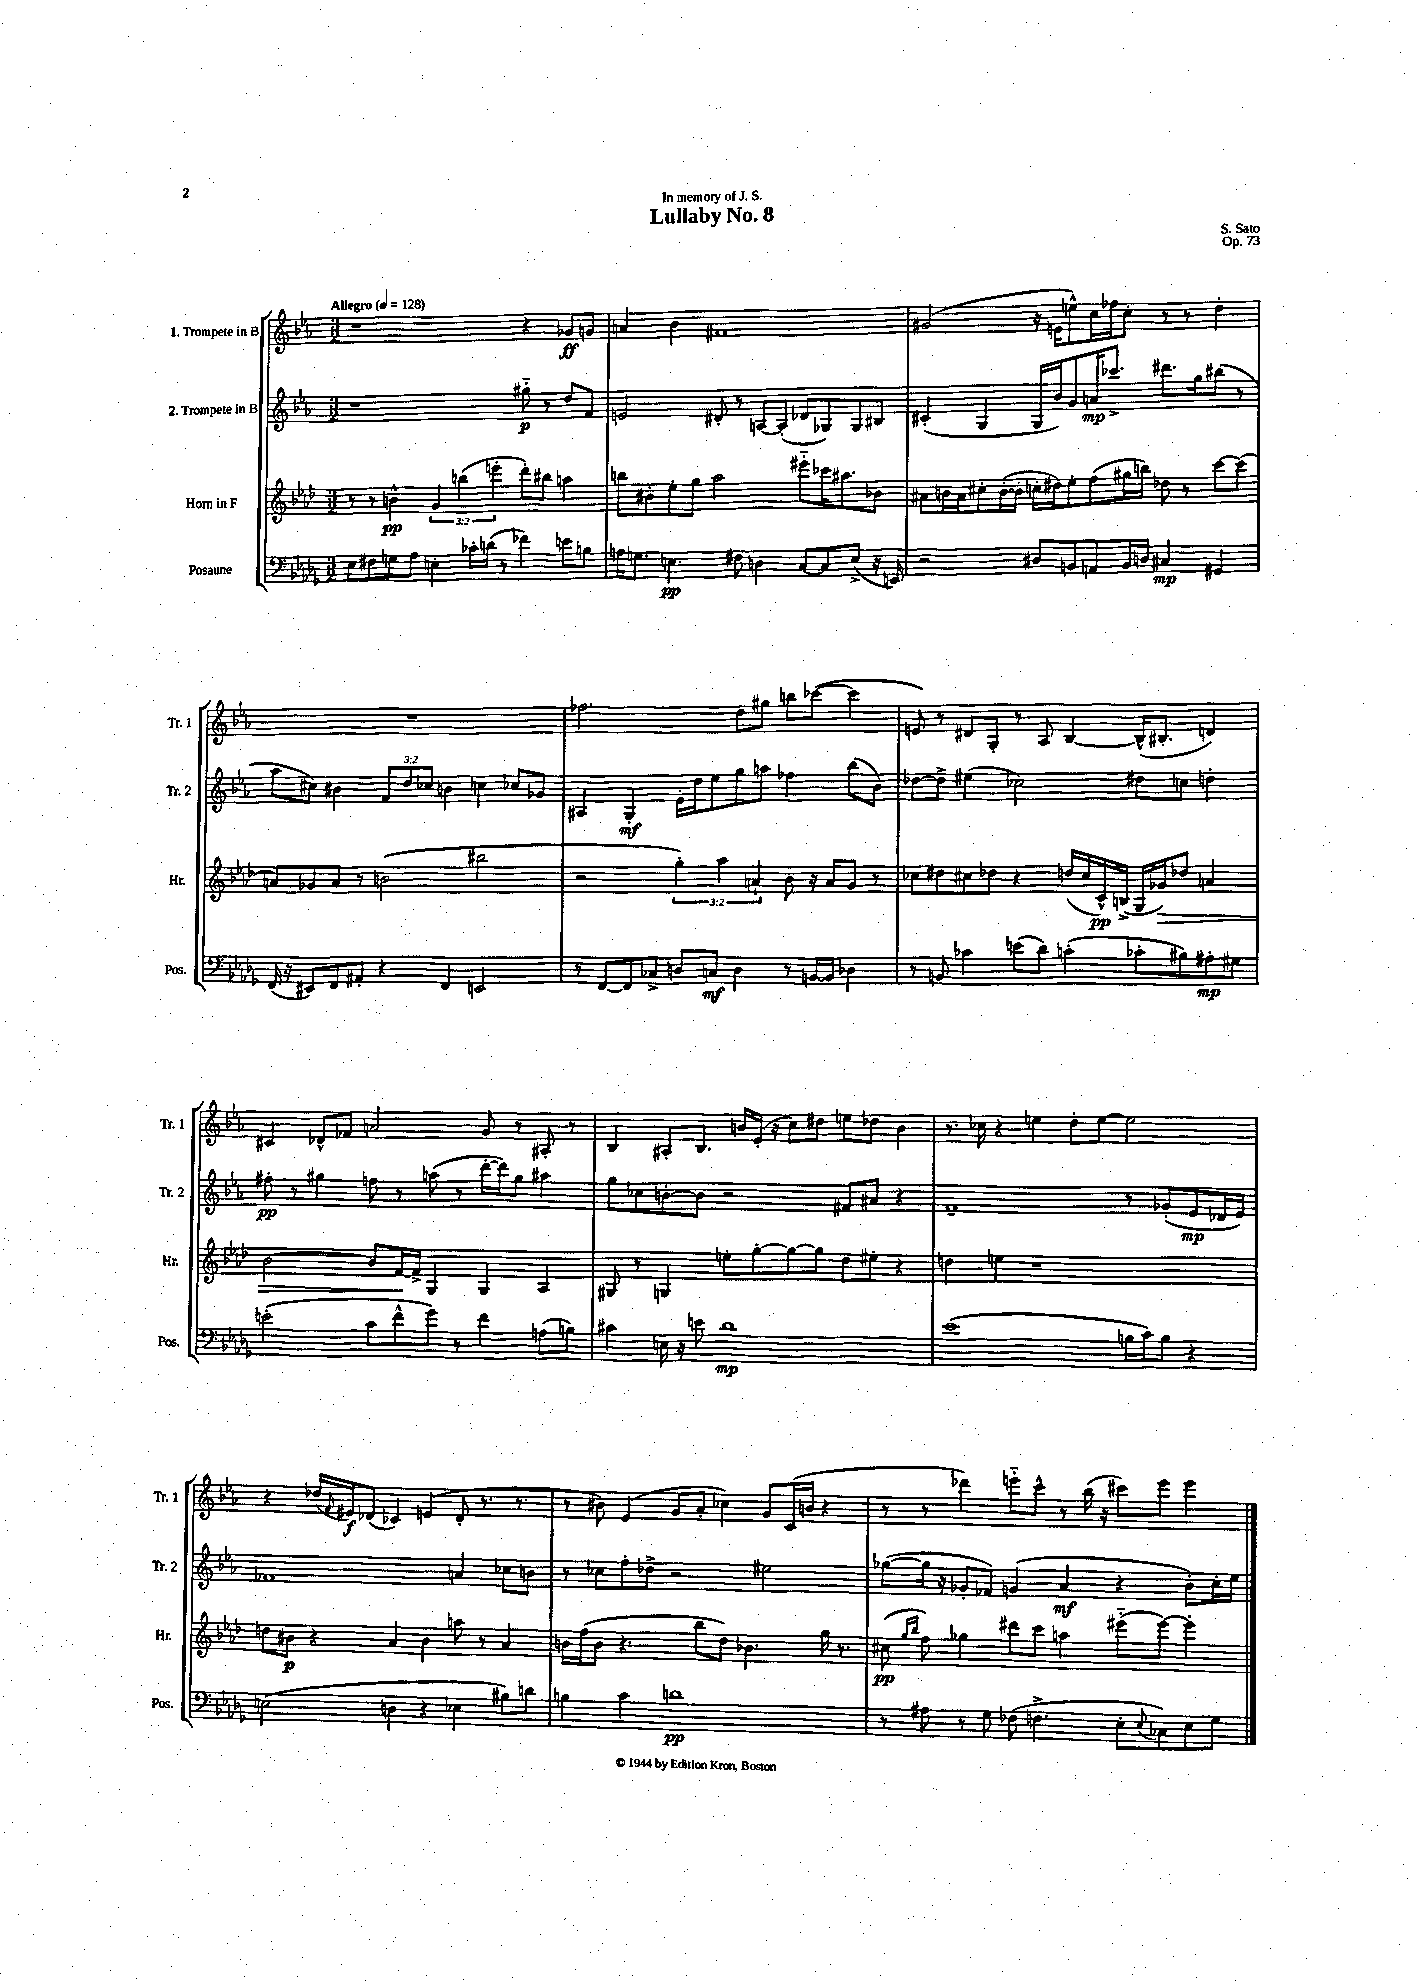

**kern	**dynam	**kern	**dynam	**kern	**dynam	**kern	**dynam
*part4	*part4	*part3	*part3	*part2	*part2	*part1	*part1
*staff4	*staff4	*staff3	*staff3	*staff2	*staff2	*staff1	*staff1
*I"Posaune	*	*I"Horn in F	*	*I"2. Trompete in B	*	*I"1. Trompete in B	*
*I'Pos.	*	*I'Hr.	*	*I'Tr. 2	*	*I'Tr. 1	*
*clefF4	*	*clefG2	*	*clefG2	*	*clefG2	*
*k[b-e-a-d-g-]	*	*k[b-e-a-d-]	*	*k[b-e-a-]	*	*k[b-e-a-]	*
*M3/2	*	*M3/2	*	*M3/2	*	*M3/2	*
*MM128	*	*MM128	*	*MM128	*	*MM128	*
=1	=1	=1	=1	=1	=1	=1	=1
!	!	!	!	!	!	!LO:TX:a:B:t=Allegro	!
8E-\L	.	8r	.	1r	.	1r	.
8F#X\	.	8r	.	.	.	.	.
8Gn\	.	4bn^^\	pp	.	.	.	.
8A-\J	.	.	.	.	.	.	.
4En'\	.	6g/	.	.	.	.	.
.	.	(6bbn\	.	.	.	.	.
16c-X'\LL	.	.	.	.	.	.	.
(16dn\JJ	.	.	.	.	.	.	.
.	.	6eeen'\	.	.	.	.	.
8r	.	.	.	.	.	.	.
4f-X\)	.	8ddd-'\L)	.	8gg#X\	p	4r	.
.	.	8bb#X\J	.	8r	.	.	.
8en\L	.	4aan\	.	8dd/L	.	8g-X/L	ff
8Bn\J	.	.	.	8f/J	.	8gn/J	.
=2	=2	=2	=2	=2	=2	=2	=2
16An\KL	.	8bbn\L	.	2en/	.	4an/	.
8.Gn\J	.	.	.	.	.	.	.
.	.	8b#X'\	.	.	.	.	.
4.En\	pp	8ee-'\	.	.	.	4b-\	.
.	.	8gg\J	.	.	.	.	.
.	.	2aa-\	.	8d#X'/	.	1f#X	.
8F#X\	.	.	.	8r	.	.	.
4Dn\	.	.	.	[8An/L	.	.	.
.	.	.	.	(8A'/J]	.	.	.
[8C/L	.	8eee#X\L	.	8d-X/L	.	.	.
8C/]	.	16ccc-X\K	.	8G-X/)	.	.	.
.	.	8.aa#X\	.	.	.	.	.
(8E^/J	.	.	.	8G-/	.	.	.
16r	.	8b-X\J	.	8B#X/J	.	.	.
16EEn/)	.	.	.	.	.	.	.
=3	=3	=3	=3	=3	=3	=3	=3
2r	.	8a#X\L	.	(4c#X'/	.	(2g#X/	.
.	.	16bn\L	.	.	.	.	.
.	.	16a#\J	.	.	.	.	.
.	.	8cc#X'\	.	4G/	.	.	.
.	.	([16b'\L	.	.	.	.	.
.	.	16b'\JJ]	.	.	.	.	.
8D#X/L	.	16ccn'\LL	.	16G/LL	.	16r	.
.	.	16dd#X\J)	.	16b-/J)	.	16en\KL	.
8BBn/	.	8ee-'\	.	8g/	.	8een^^\)	.
8AAn/	.	(8ff\	.	16an/K	mp	16cc\L	.
.	.	.	.	8.ccc-X^/J	.	16ff-X\J	.
16BB/L	.	16gg#X\L	.	.	.	8cc'\J	.
16Dn/JJ	.	16bbn\JJ)	.	.	.	.	.
4C#X/	mp	8dd-X\	.	8.ddd#X\L	.	8r	.
.	.	8r	.	.	.	8r	.
.	.	.	.	16gg\k	.	.	.
4GG#X/	.	[8ccc\L	.	(8bb#X\J	.	4dd'\	.
.	.	(8ccc\J]	.	8r	.	.	.
!!LO:LB:g=z
=4	=4	=4	=4	=4	=4	=4	=4
(16FF/	.	8an/L)	.	8aa-\L	.	1.r	.
16r	.	.	.	.	.	.	.
8EE#X/L)	.	8g-X/	.	8cc#X\J)	.	.	.
8FF/	.	8a/J	.	4b#X\	.	.	.
8AA#X'/J	.	8r	.	.	.	.	.
4r	.	(2bn\	.	12f/L	.	.	.
.	.	.	.	12dd/	.	.	.
.	.	.	.	12cc-X/J	.	.	.
4FF/	.	.	.	4bn\	.	.	.
2EEn/	.	2bb#X\	.	4ccn\	.	.	.
.	.	.	.	8cc-X/L	.	.	.
.	.	.	.	8g-X/J	.	.	.
=5	=5	=5	=5	=5	=5	=5	=5
8r	.	2r	.	4A#X/	.	2.ff-X\	.
[8FF/L	.	.	.	.	.	.	.
8FF/]	.	.	.	4G'/	mf	.	.
8C-X^/J	.	.	.	.	.	.	.
8Dn/L	.	6gg'\)	.	16e-'\LL	.	.	.
.	.	.	.	16dd\J	.	.	.
8Cn/J	mf	.	.	8ee-\	.	.	.
.	.	6aa-\	.	.	.	.	.
4D\	.	.	.	8gg\	.	8dd\L	.
.	.	6an`/	.	.	.	.	.
.	.	.	.	8aan\J	.	8gg#X\J	.
8r	.	8b-\	.	4ff-X\	.	8bbn\L	.
[16BBn/LL	.	16r	.	.	.	([8ccc-X\J	.
16BB/JJ]	.	16a/KL	.	.	.	.	.
4D-X\	.	8g/J	.	(8bb-\L	.	4ccc-\]	.
.	.	8r	.	8b-\J)	.	.	.
=6	=6	=6	=6	=6	=6	=6	=6
8r	.	8cc-X\L	.	[8dd-X\L	.	8en/)	.
8BBn/	.	8dd#X\	.	8dd-^\J]	.	8r	.
4c-X\	.	8cc#X\	.	(4ee#X\	.	8d#X/L	.
.	.	8dd-X\J	.	.	.	8G'/J	.
(8en\L	.	4r	.	2cc-X\)	.	8r	.
8d-\J)	.	.	.	.	.	8A-/	.
(4cn'\	.	(16ddn/LL	.	.	.	[4B-/	.
.	.	16cc#/	.	.	.	.	.
.	.	16c^^/)	pp	.	.	.	.
.	.	(16Bn^/JJ	.	.	.	.	.
8c-X'\L	.	16G/LL	.	8dd#X\L	.	(16B-^^/KL]	.
!	!	!	!LO:HP:b	!	!	!	!
.	.	16g-X/J)	>	.	.	8.B#X'/J	.
8B#X\)	.	8dd-X/J	.	8ccn\J	.	.	.
8A#X'\	mp	4an/	.	4ddn'\	.	4dn/)	.
8G#X\J	.	.	.	.	.	.	.
!!LO:LB:g=z
=7	=7	=7	=7	=7	=7	=7	=7
(2en'\	.	[2b-\	.	8ff#X'\	pp	4c#X/	.
.	.	.	.	8r	.	.	.
.	.	.	.	4gg#X\	.	8d-X^^/L	.
.	.	.	.	.	.	8f-X/J	.
8c\L	.	8b-/L]	.	8ffn\	.	2an/	.
8f^^\	.	[16f/L	.	8r	.	.	.
.	.	16f^/JJ]	]	.	.	.	.
8g-\J)	.	4G/	.	(8aan\	.	.	.
8r	.	.	.	8r	.	.	.
4f\	.	4G/	.	[16ddd'\LL	.	8g/	.
.	.	.	.	16ddd\J])	.	.	.
.	.	.	.	8gg#\J	.	8r	.
(8An\L	.	4A-/	.	4aa#X\	.	8A#X'/	.
8Bn\J)	.	.	.	.	.	8r	.
=8	=8	=8	=8	=8	=8	=8	=8
4c#X\	.	8G#X/	.	8gg\L	.	4B-/	.
.	.	8r	.	8cc-X\	.	.	.
16En\	.	4Gn/	.	[8bn'\	.	8A#X'/L	.
16r	.	.	.	.	.	.	.
8en\	.	.	.	8b\J]	.	8.B-/J	.
1d-	mp	8een'\L	.	2r	.	.	.
.	.	.	.	.	.	16bn/LL	.
.	.	[8gg'\	.	.	.	(16e-'/JJ	.
.	.	.	.	.	.	16r	.
.	.	8gg\_	.	.	.	8cc\L)	.
.	.	8gg\J]	.	.	.	8dd#X\J	.
.	.	8dd-\L	.	8f#X/L	.	8een\L	.
.	.	8ee#X'\J	.	8a#X/J	.	8dd-X\J	.
.	.	4r	.	4r	.	4b\	.
=9	=9	=9	=9	=9	=9	=9	=9
(1e-	.	4ddn\	.	1f~	.	8.r	.
.	.	.	.	.	.	16cc-X\	.
.	.	4een\	.	.	.	4r	.
.	.	1r	.	.	.	4een\	.
.	.	.	.	.	.	8dd'\L	.
.	.	.	.	.	.	[8ee\J	.
16Bn\LL	.	.	.	8r	.	2ee\]	.
16c\J)	.	.	.	.	.	.	.
8B\J	.	.	.	(8g-X'/L	.	.	.
4r	.	.	.	8e-/	mp	.	.
.	.	.	.	16d-X/L	.	.	.
.	.	.	.	16e-/JJ)	.	.	.
!!LO:LB:g=z
=10	=10	=10	=10	=10	=10	=10	=10
(2En\	.	8ddn\L	.	1f-X	.	4r	.
.	.	8b#X\J	p	.	.	.	.
.	.	4r	.	.	.	(16dd-X/LL	.
.	.	.	.	.	.	16qqf/	.
.	.	.	.	.	.	16e#X/J)	f
.	.	.	.	.	.	(8d-X/J	.
4Dn\	.	4a-/	.	.	.	4c-X/)	.
4r	.	4b#\	.	.	.	(4en/	.
4E-X\	.	8aan\	.	4an/	.	8d-'/	.
.	.	8r	.	.	.	8.r	.
8B#X\L)	.	4a-/	.	8cc-X\L	.	.	.
.	.	.	.	.	.	8.r	.
8dn\J	.	.	.	8bn\J	.	.	.
=11	=11	=11	=11	=11	=11	=11	=11
4Bn\	.	16bn\LL	.	8r	.	8r	.
.	.	(16ff\J	.	.	.	.	.
.	.	8b\J	.	8cc-X\L	.	8b#X\)	.
4c\	.	4.r	.	8ff'\	.	(4e-/	.
.	.	.	.	8dd-X^\J	.	.	.
1dn	pp	.	.	2r	.	8g/L	.
.	.	8bb-\L	.	.	.	8a-'/J	.
.	.	8dd-\J)	.	.	.	4cc-X\)	.
.	.	4.b-X\	.	.	.	.	.
.	.	.	.	2ee#X\	.	8g/L	.
.	.	.	.	.	.	(16c/L	.
.	.	.	.	.	.	16bn/JJ	.
.	.	16gg\	.	.	.	4r	.
.	.	8.r	.	.	.	.	.
=12	=12	=12	=12	=12	=12	=12	=12
8r	.	(8cc#X\	pp	([8gg-X\L	.	8r	.
.	.	16qqgg/LL	.	.	.	.	.
.	.	16qqbb-/JJ	.	.	.	.	.
8A#X\	.	8ff\)	.	16gg-\Jk]	.	8r	.
.	.	.	.	16r	.	.	.
8r	.	4gg-X\	.	8g-X'/L	.	4ddd-X\)	.
8G-\	.	.	.	8f-X/J)	.	.	.
(8F-X\	.	8ddd#X\L	.	(4gn/	.	8eeen\L	.
4.Fn^\	.	8ccc\J	.	.	.	8ccc^^\J	.
.	.	4aan\	.	4a-/	mf	8r	.
.	.	.	.	.	.	(16bb-\	.
.	.	.	.	.	.	16r	.
8E-'\L	.	(8eee#X\L	.	4r	.	8ccc#X\L)	.
8qqE-/	.	.	.	.	.	.	.
8C-X\)	.	[8eee#\J)	.	.	.	8eee\J	.
8E-\	.	4eee#'\]	.	8b-'\L)	.	4eee\	.
8G-\J	.	.	.	16cc'\L	.	.	.
.	.	.	.	16ee-\JJ	.	.	.
==	==	==	==	==	==	==	==
*-	*-	*-	*-	*-	*-	*-	*-
